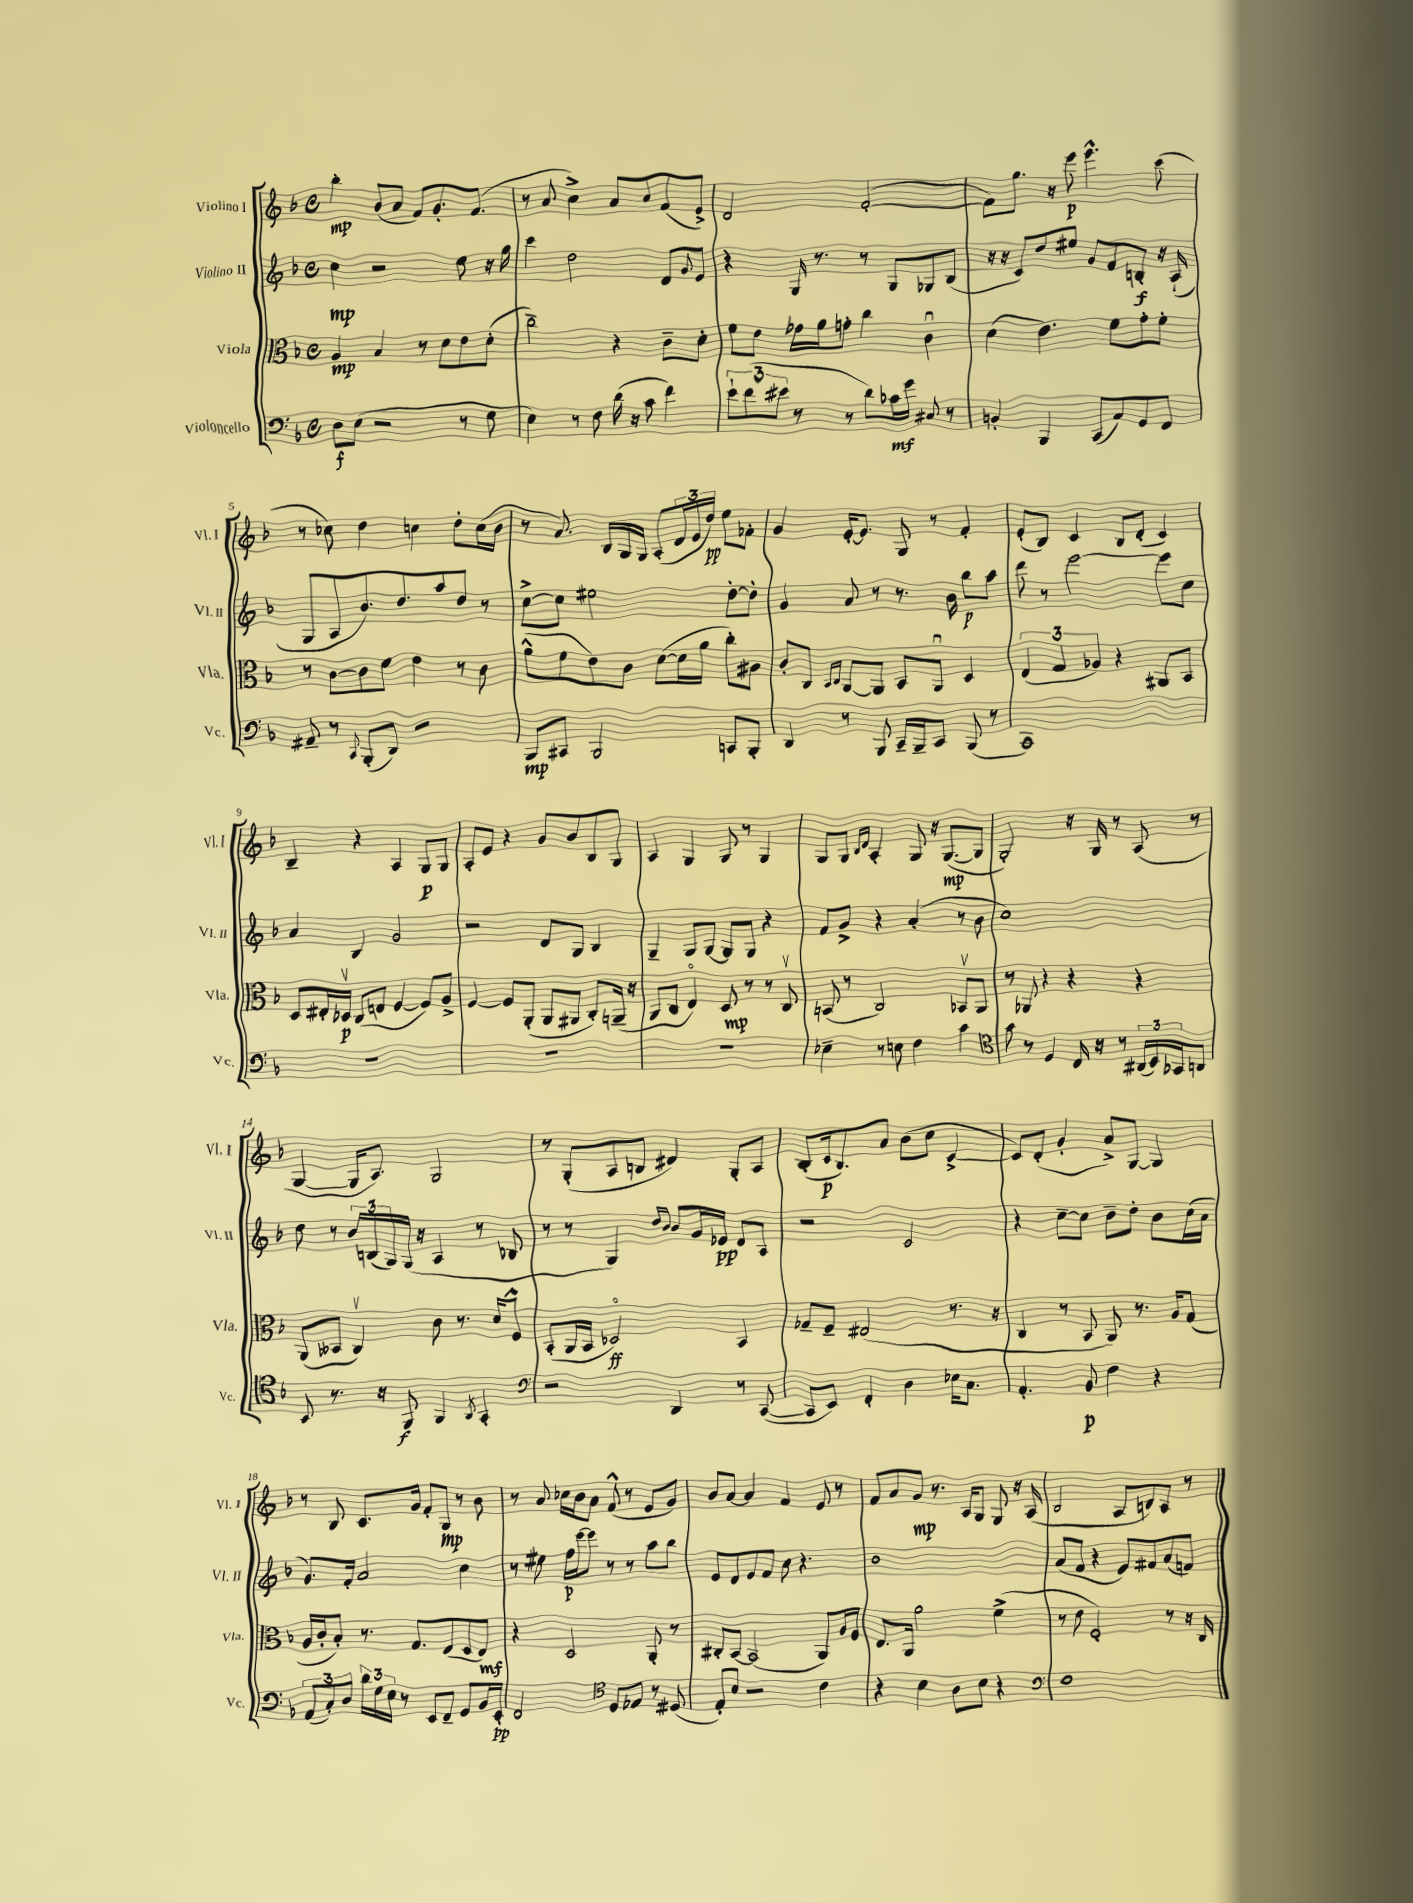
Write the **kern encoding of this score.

**kern	**dynam	**kern	**dynam	**kern	**dynam	**kern	**dynam
*part4	*part4	*part3	*part3	*part2	*part2	*part1	*part1
*staff4	*staff4	*staff3	*staff3	*staff2	*staff2	*staff1	*staff1
*I"Violoncello	*	*I"Viola	*	*I"Violino II	*	*I"Violino I	*
*I'Vc.	*	*I'Vla.	*	*I'Vl. II	*	*I'Vl. I	*
*clefF4	*	*clefC3	*	*clefG2	*	*clefG2	*
*k[b-]	*	*k[b-]	*	*k[b-]	*	*k[b-]	*
*M4/4	*	*M4/4	*	*M4/4	*	*M4/4	*
*met(c)	*	*met(c)	*	*met(c)	*	*met(c)	*
=1	=1	=1	=1	=1	=1	=1	=1
8D\L	f	4A/	mp	4cc\	mp	4bb-'\	mp
(8E\J	.	.	.	.	.	.	.
2r	.	4B-/	.	2r	.	(8b-/L	.
.	.	.	.	.	.	8a/J	.
.	.	8r	.	.	.	8f/L)	.
.	.	8d\L	.	.	.	8.g'/	.
8r	.	8e\	.	8ee\	.	.	.
.	.	.	.	.	.	(8.f/J	.
8G\	.	(8d'\J	.	16r	.	.	.
.	.	.	.	16gg\	.	.	.
=2	=2	=2	=2	=2	=2	=2	=2
4E\)	.	2cc~\)	.	4ccc\	.	8r	.
.	.	.	.	.	.	8a/	.
8r	.	.	.	2dd\	.	4cc^\)	.
8F\	.	.	.	.	.	.	.
(16d\	.	4r	.	.	.	8a/L	.
16r	.	.	.	.	.	.	.
8c\	.	.	.	.	.	8cc/	.
4f\)	.	8c~\L	.	8d/L	.	(8f/	.
.	.	.	.	8qqg/	.	.	.
.	.	8d'\J	.	8e/J	.	8e^/J)	.
=3	=3	=3	=3	=3	=3	=3	=3
12e`\L	.	8f\L	.	4r	.	2d/	.
(12f\	.	.	.	.	.	.	.
.	.	8e\J	.	.	.	.	.
12e#X\J	.	.	.	.	.	.	.
8r	.	16g-X\LL	.	16G/	.	.	.
.	.	16a\J	.	8.r	.	.	.
8r	.	8gn'\J	.	.	.	.	.
8d\L)	.	4cc\	.	8r	.	([2f'/	.
16c-X\L	mf	.	.	8G/L	.	.	.
16g\JJ	.	.	.	.	.	.	.
8C#X/	.	4cu\	.	8G-X/	.	.	.
8r	.	.	.	(8B-/J	.	.	.
=4	=4	=4	=4	=4	=4	=4	=4
4BBn'/	.	(4d\	.	16r	.	8f\L])	.
.	.	.	.	16r	.	.	.
.	.	.	.	8c/L)	.	8.gg\J	.
4BBB-/	.	4.e\)	.	8dd/	.	.	.
.	.	.	.	.	.	16r	.
.	.	.	.	8ee#X/J	.	8eee\	p
(8CC/L	.	.	.	8g/L	.	4.eee^^\	.
8AA/)	.	8f\L	.	8f/	.	.	.
8GG/	.	8g'\	.	8Bn'/J	f	.	.
8FF/J	.	8f'\J	.	16r	.	(8ccc\	.
.	.	.	.	(16A`/	.	.	.
!!LO:LB:g=z
=5	=5	=5	=5	=5	=5	=5	=5
8AA#X~/	.	8r	.	8G/L	.	8r	.
8r	.	[8c\L	.	8A/	.	8cc-X\)	.
8qqCC/	.	.	.	.	.	.	.
(8BBB-'/L	.	8c\]	.	8.b-/)	.	4dd\	.
8DD/J)	.	8f\J	.	.	.	.	.
.	.	.	.	8.dd/	.	.	.
2r	.	4e\	.	.	.	4ccn\	.
.	.	.	.	8aa/	.	.	.
.	.	8r	.	8dd/J	.	8dd'\L	.
.	.	8c\	.	8r	.	(16cc\L	.
.	.	.	.	.	.	16b-\JJ	.
=6	=6	=6	=6	=6	=6	=6	=6
8BBB-/L	mp	(8a^^\L	.	[8cc^\L	.	8r	.
8CC#X/J	.	8f\	.	8cc\J]	.	8.a/)	.
2BBB-/	.	8e\)	.	2ee#X\	.	.	.
.	.	.	.	.	.	16B-/LL	.
.	.	8c\J	.	.	.	16G/	.
.	.	.	.	.	.	16G/JJ	.
.	.	([8d\L	.	.	.	(8A'/L	.
.	.	16d\L]	.	.	.	24d/L	.
.	.	.	.	.	.	24e/	.
.	.	16a\JJ	.	.	.	.	.
.	.	.	.	.	.	24dd/JJ)	pp
8CCn/L	.	8cc'\L)	.	[8dd'\L	.	8ee\L	.
8BBB-'/J	.	8A#X\J	.	8dd'\J]	.	8f-X'\J	.
=7	=7	=7	=7	=7	=7	=7	=7
4DD/	.	8c'/L	.	4g/	.	4g/	.
.	.	8C/J	.	.	.	.	.
.	.	16qqBB-/LL	.	.	.	.	.
.	.	16qqC/JJ	.	.	.	.	.
8r	.	[8AA/L	.	8a/	.	[16e'/KL	.
.	.	.	.	.	.	8.e/J]	.
8BBB-/	.	8AA/J]	.	8r	.	.	.
16CC~/LL	.	8BB-/L	.	8.r	.	8G/	.
16BBB-~/J	.	.	.	.	.	.	.
8CC/J	.	8AAu/J	.	.	.	8r	.
.	.	.	.	16b-\	.	.	.
(8BBB-/	.	4D/	.	8bb-\L	p	4f'/	.
8r	.	.	.	8aa\J	.	.	.
=8	=8	=8	=8	=8	=8	=8	=8
1CC)	.	(6E/	.	8ddd\	.	(8e'/L	.
.	.	.	.	8r	.	8B-/J)	.
.	.	6G/	.	.	.	.	.
.	.	.	.	[2eee\	.	4c/	.
.	.	6A-X/)	.	.	.	.	.
.	.	4r	.	.	.	8B-/L	.
.	.	.	.	.	.	(8d'/J	.
.	.	8AA#X/L	.	8eee\L]	.	4c/)	.
.	.	8BB-/J	.	8cc\J	.	.	.
!!LO:LB:g=z
=9	=9	=9	=9	=9	=9	=9	=9
1r	.	8D/L	.	4a/	.	4B-~/	.
.	.	16E#X'/L	.	.	.	.	.
.	.	16D-Xv/JJ	p	.	.	.	.
.	.	(8C/L	.	4B-/	.	4r	.
.	.	8En/J	.	.	.	.	.
.	.	[4F/	.	2g/	.	4A/	.
.	.	8F/L])	.	.	.	8G/L	p
.	.	8A^/J	.	.	.	8G/J	.
=10	=10	=10	=10	=10	=10	=10	=10
1r	.	[4F/	.	2r	.	8A'/L	.
.	.	.	.	.	.	8e/J	.
.	.	8F/L]	.	.	.	4r	.
.	.	(8AA'/J	.	.	.	.	.
.	.	8AA/L	.	8d/L	.	8g/L	.
.	.	8AA#X/J	.	8G/J	.	8b-/	.
.	.	8C'/L)	.	4B-/	.	8B-/	.
.	.	(16AAn~/Jk	.	.	.	8G/J	.
.	.	16r	.	.	.	.	.
=11	=11	=11	=11	=11	=11	=11	=11
1r	.	8AA/L	.	4G~/	.	4A/	.
.	.	8C/J	.	.	.	.	.
.	.	4E/)	.	8G/L	.	4G/	.
.	.	.	.	[8G/J	.	.	.
.	.	8D/	mp	8G/L]	.	8G/	.
.	.	8r	.	8G/J	.	8r	.
.	.	8r	.	4r	.	4G/	.
.	.	8Cv/	.	.	.	.	.
=12	=12	=12	=12	=12	=12	=12	=12
4E-X~\	.	(8BBn/	.	8f/L	.	8G/L	.
.	.	8r	.	8g^/J	.	8G/J	.
.	.	.	.	.	.	16qqB-/LL	.
.	.	.	.	.	.	16qqd/JJ	.
8r	.	2C/)	.	4r	.	4A'/	.
8En\	.	.	.	.	.	.	.
4F\	.	.	.	(4a'/	.	8G/	.
.	.	.	.	.	.	16r	.
.	.	.	.	.	.	([8.G/L	mp
4c\	.	8BB-Xv/L	.	8r	.	.	.
.	.	8AA/J	.	8b-\	.	8G/J]	.
=13	=13	=13	=13	=13	=13	=13	=13
*clefC4	*	*	*	*	*	*	*
8g\	.	8r	.	1cc)	.	2G'/)	.
8r	.	8AA-X/	.	.	.	.	.
4D/	.	4r	.	.	.	.	.
16C/	.	4r	.	.	.	16r	.
16r	.	.	.	.	.	16G/	.
8r	.	.	.	.	.	8r	.
(24AA#X/LL	.	4r	.	.	.	(8A/	.
24BB-/)	.	.	.	.	.	.	.
24GG-X/J	.	.	.	.	.	.	.
8AAn/J	.	.	.	.	.	8r	.
!!LO:LB:g=z
=14	=14	=14	=14	=14	=14	=14	=14
8BB-/	.	(8AA/L	.	8dd\	.	[4G/	.
8.r	.	8BB--X/J	.	8r	.	.	.
.	.	4Cv/)	.	24b-/LL	.	16G/KL]	.
.	.	.	.	(24Bn/	.	.	.
16r	.	.	.	.	.	8.A/J)	.
.	.	.	.	24G/)	.	.	.
8FF/	f	.	.	(16G/JJ	.	.	.
.	.	.	.	16r	.	.	.
4FF/	.	8c\	.	4A/	.	2G/	.
.	.	8.r	.	.	.	.	.
8qAA/	.	.	.	.	.	.	.
4GG'/	.	.	.	8r	.	.	.
.	.	16d/KL	.	.	.	.	.
.	.	8F^^/J	.	8B-X/	.	.	.
=15	=15	=15	=15	=15	=15	=15	=15
*clefF4	*	*	*	*	*	*	*
2r	.	(8BB-'/L	.	8r	.	8r	.
.	.	16AA/L	.	8r	.	(8G'/L	.
.	.	16BB-/JJ	.	.	.	.	.
.	.	2D-X/)	ff	4G/)	.	8A/	.
.	.	.	.	.	.	8Bn/J	.
.	.	.	.	16qqdd/LL	.	.	.
.	.	.	.	16qqb-/JJ	.	.	.
4DD/	.	.	.	8b-/L	.	4d#X/)	.
.	.	.	.	16g/L	.	.	.
.	.	.	.	16e-X/JJ	pp	.	.
8r	.	4BB-/	.	8d/L	.	8G'/L	.
([8CC/	.	.	.	8A/J	.	8A/J	.
=16	=16	=16	=16	=16	=16	=16	=16
8CC/L]	.	8G-X~/L	.	2r	.	(8B-'/L	.
8EE/J)	.	8F~/J	.	.	.	16c/k	p
.	.	.	.	.	.	8.B-/)	.
4FF'/	.	(2E#X/	.	.	.	.	.
.	.	.	.	.	.	8a/J	.
4D\	.	.	.	2c/	.	(8b-\L	.
.	.	.	.	.	.	8cc\J	.
16E-X\KL	.	8.r	.	.	.	[4c^/	.
8.C\J	.	.	.	.	.	.	.
.	.	16r	.	.	.	.	.
=17	=17	=17	=17	=17	=17	=17	=17
4.AA'/	.	4C/	.	4r	.	8c/L])	.
.	.	.	.	.	.	(8d'/J	.
.	.	8r	.	[8cc~\L	.	4g'/	.
8BB-/	p	8BB-/	.	8cc\J]	.	.	.
4F\	.	8AA/)	.	8b-~\L	.	8a^/L)	.
.	.	8.r	.	8dd'\J	.	[8G/J	.
4r	.	.	.	8b-\L	.	4G/]	.
.	.	16A/KL	.	.	.	.	.
.	.	(8G/J	.	(16cc\L	.	.	.
.	.	.	.	16a\JJ	.	.	.
!!LO:LB:g=z
=18	=18	=18	=18	=18	=18	=18	=18
(12AA/L	.	16A/LL	.	8.g/L)	.	8r	.
.	.	16c'/J	.	.	.	.	.
12C'/)	.	.	.	.	.	.	.
.	.	8B-'/J)	.	.	.	8B-/	.
12D/J	.	.	.	.	.	.	.
.	.	.	.	16f'/Jk	.	.	.
24d\LL	.	8.r	.	2a/	.	8.c/L	.
24G\	.	.	.	.	.	.	.
24E\JJ	.	.	.	.	.	.	.
8r	.	.	.	.	.	.	.
.	.	8.G/L	.	.	.	16g/Jk	.
8EE/L	.	.	.	.	.	8f'/L	.
8FF~/J	.	(8E/	.	.	.	8G/J	mp
8GG/L	.	8D/	.	4cc\	.	8r	.
16BB-/L	.	8E/J)	mf	.	.	8b-\	.
16EE'/JJ	pp	.	.	.	.	.	.
=19	=19	=19	=19	=19	=19	=19	=19
2FF/	.	4r	.	8r	.	8r	.
.	.	.	.	8ee#X\	.	8a/	.
.	.	2D/	.	16ff\LL	p	16cc-X\LL	.
.	.	.	.	[16eee\J	.	16b-\J	.
.	.	.	.	8eee\J]	.	8a\J	.
*clefC4	*	*	*	*	*	*	*
8D/L	.	.	.	8r	.	(8f^^/	.
8E-X/J	.	.	.	8r	.	8r	.
8r	.	8AA'/	.	8aa\L	.	8e/L	.
(8D#X/	.	8r	.	8bb-\J	.	8g/J)	.
=20	=20	=20	=20	=20	=20	=20	=20
8E'/L)	.	8C#X'/L	.	8e/L	.	8b-/L	.
8B-/J	.	[8BB-/J	.	8d/	.	[8a/J	.
2r	.	(2BB-/]	.	8e/	.	4a/]	.
.	.	.	.	8f/J	.	.	.
.	.	.	.	8cc\	.	4f/	.
.	.	.	.	4.r	.	.	.
4c\	.	8AA/L)	.	.	.	8e/	.
.	.	16A/L	.	.	.	8r	.
.	.	16F/JJ	.	.	.	.	.
=21	=21	=21	=21	=21	=21	=21	=21
4r	.	8.E/L	.	1b-	.	8f/L	.
.	.	.	.	.	.	8a/	.
.	.	16AA/Jk	.	.	.	.	.
4B-\	.	2a\	.	.	.	8g/J	mp
.	.	.	.	.	.	8.r	.
8A\L	.	.	.	.	.	.	.
.	.	.	.	.	.	16A/KL	.
8B-\J	.	.	.	.	.	8G/J	.
4r	.	(4f^\	.	.	.	8G/	.
.	.	.	.	.	.	16r	.
.	.	.	.	.	.	(16A/	.
=22	=22	=22	=22	=22	=22	=22	=22
*clefF4	*	*	*	*	*	*	*
1F	.	8r	.	(8a/L	.	2B-/	.
.	.	8e\	.	8f/J	.	.	.
.	.	2F'/)	.	4r	.	.	.
.	.	.	.	8e/L)	.	8A/L	.
.	.	.	.	8f#X/	.	8Bn/)	.
.	.	8r	.	(8a/	.	8A/J	.
.	.	16r	.	8fn/J)	.	8r	.
.	.	16C/	.	.	.	.	.
==	==	==	==	==	==	==	==
*-	*-	*-	*-	*-	*-	*-	*-
